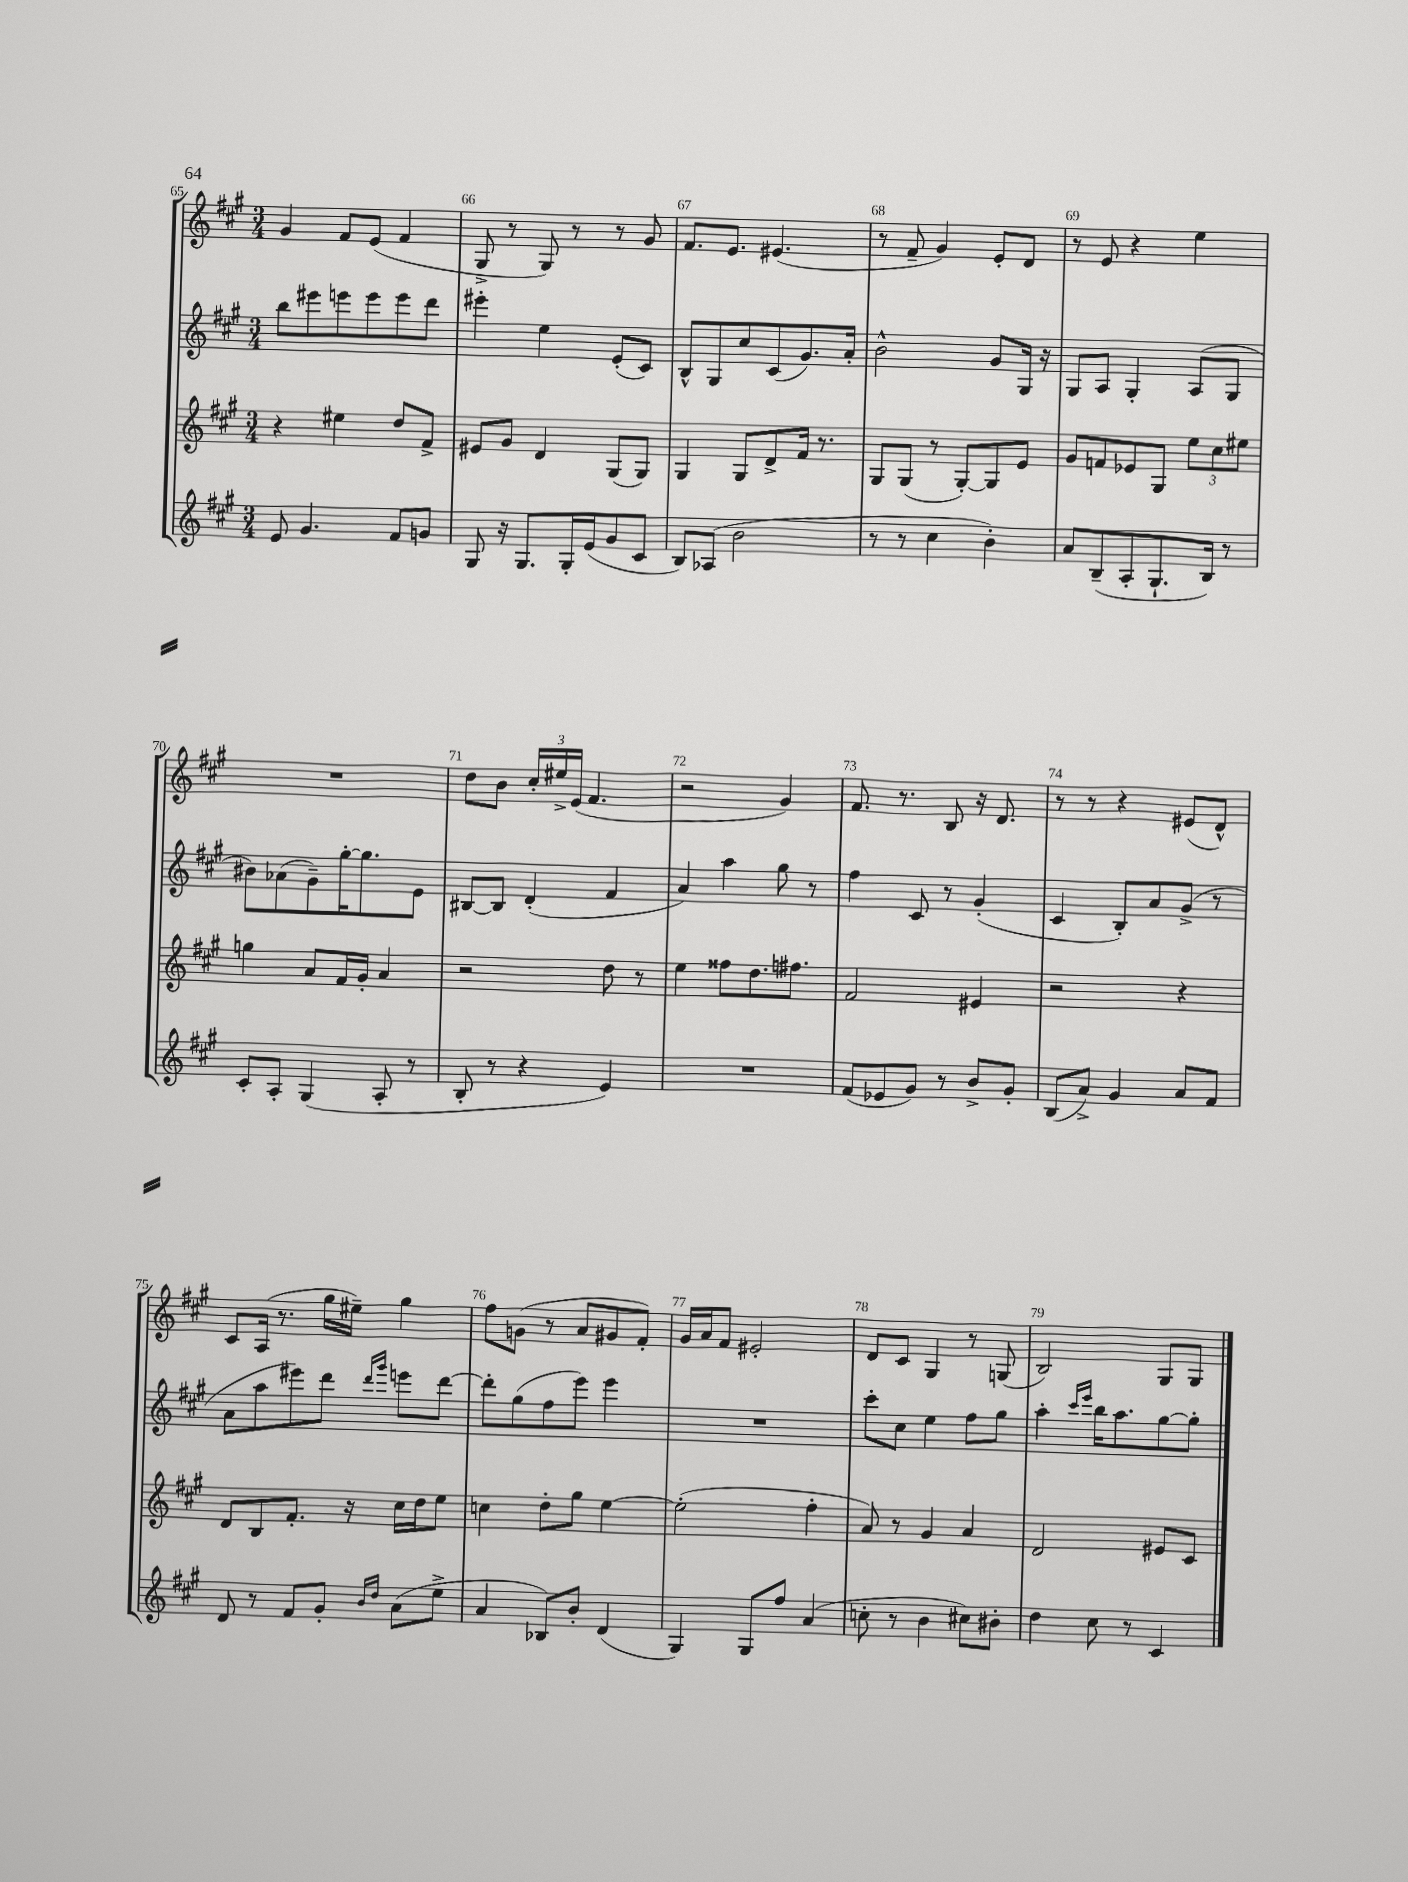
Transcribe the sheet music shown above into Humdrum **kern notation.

**kern	**kern	**kern	**kern
*staff4	*staff3	*staff2	*staff1
*clefG2	*clefG2	*clefG2	*clefG2
*k[f#c#g#]	*k[f#c#g#]	*k[f#c#g#]	*k[f#c#g#]
*M3/4	*M3/4	*M3/4	*M3/4
8e	4r	8bb	4g#
4.g#	.	8eee#	.
.	4ee#	8eee	8f#
.	.	8eee	(8e
8f#	8dd	8eee	4f#
8g	8f#^	8ddd	.
=	=	=	=
8G#	8e#	4eee#'	8G#^
16r	8g#	.	8r
8.G#	.	.	.
.	4d	4ee	8G#)
16G#'	.	.	8r
(16e	.	.	.
8g#	(8G#	(8e'	8r
8c#	8G#)	8c#)	8g#
=	=	=	=
8B)	4G#	8B^^	8.f#
(8A-	.	8G#	.
.	.	.	8.e
2b	8G#	8cc#	.
.	8d^	(8c#	(4.e#
.	16f#	8.g#)	.
.	8.r	.	.
.	.	16a'	.
=	=	=	=
8r	8G#	2b^^	8r
8r	(8G#	.	8f#~
4cc#	8r	.	4g#)
.	[8G#')	.	.
4b')	8G#]	8g#	8e'
.	8e	16G#	8d
.	.	16r	.
=	=	=	=
8a	8g#	8G#	8r
(8B~	8f	8A	8e
8A'	8e-	4G#'	4r
8.G#`	8G#	.	.
.	12ee	(8A	4ee
16B)	.	.	.
.	12cc#	.	.
8r	.	8G#	.
.	12ee#	.	.
=	=	=	=
8c#'	4gg	8b#)	2.r
8A'	.	(8a-	.
(4G#	8a	8g#~)	.
.	16f#	[16gg#'	.
.	16g#'	8.gg#]	.
8A'	4a	.	.
8r	.	8e	.
=	=	=	=
8B'	2r	[8B#	8dd
8r	.	8B#]	8b
4r	.	(4d'	24cc#'
.	.	.	24ee#^
.	.	.	(24e
.	.	.	4.f#
4e)	8dd	4f#	.
.	8r	.	.
=	=	=	=
2.r	4ee	4a)	2r
.	8ff##	4aa	.
.	8.dd	.	.
.	.	8gg#	4g#)
.	8.ff#	.	.
.	.	8r	.
=	=	=	=
(8f#	2f#	4ff#	8.f#
8e-	.	.	.
.	.	.	8.r
8g#)	.	8c#	.
8r	.	8r	8B
8b^	4e#	(4g#'	16r
.	.	.	8.d
8g#'	.	.	.
=	=	=	=
(8B	2r	4c#	8r
8a^)	.	.	8r
4g#	.	8B')	4r
.	.	8a	.
8a	4r	(8g#^	(8e#
8f#	.	8r	8d^^)
=	=	=	=
8d	8d	8a	8c#
8r	8B	8aa	(16A
.	.	.	8.r
8f#	8.f#'	8eee#)	.
8g#'	.	8ddd	16gg#
.	16r	.	16ee#~)
16qqb	.	16qqddd	.
16qqdd	.	16qqggg#	.
(8a	16cc#	8eee	4gg#
.	16dd	.	.
8ee^	8ee	[8ddd	.
=	=	=	=
4a	4cc	8ddd']	8ff#
.	.	(8gg#	(8g
8B-)	8dd'	8ff#	8r
8b'	8gg#	8eee)	8a
(4d	[4ee	4eee	8g#
.	.	.	8f#')
=	=	=	=
4G#)	(2ee']	2.r	16g#
.	.	.	16a
.	.	.	8f#
8G#	.	.	2e#'
8ff#	.	.	.
(4a	4ff#'	.	.
=	=	=	=
8cc'	8a)	8ccc#'	8d
8r	8r	8cc#	8c#
4b	4g#	4ee	4G#
8cc#)	4a	8ff#	8r
8b#'	.	8gg#	(8G
=	=	=	=
4dd	2d	4aa'	2B)
.	.	16qqccc#	.
.	.	16qqeee	.
8cc#	.	16bb	.
.	.	8.aa	.
8r	.	.	.
4c#	8e#	[8gg#	8G#
.	8c#	8gg#']	8G#
==	==	==	==
*-	*-	*-	*-
